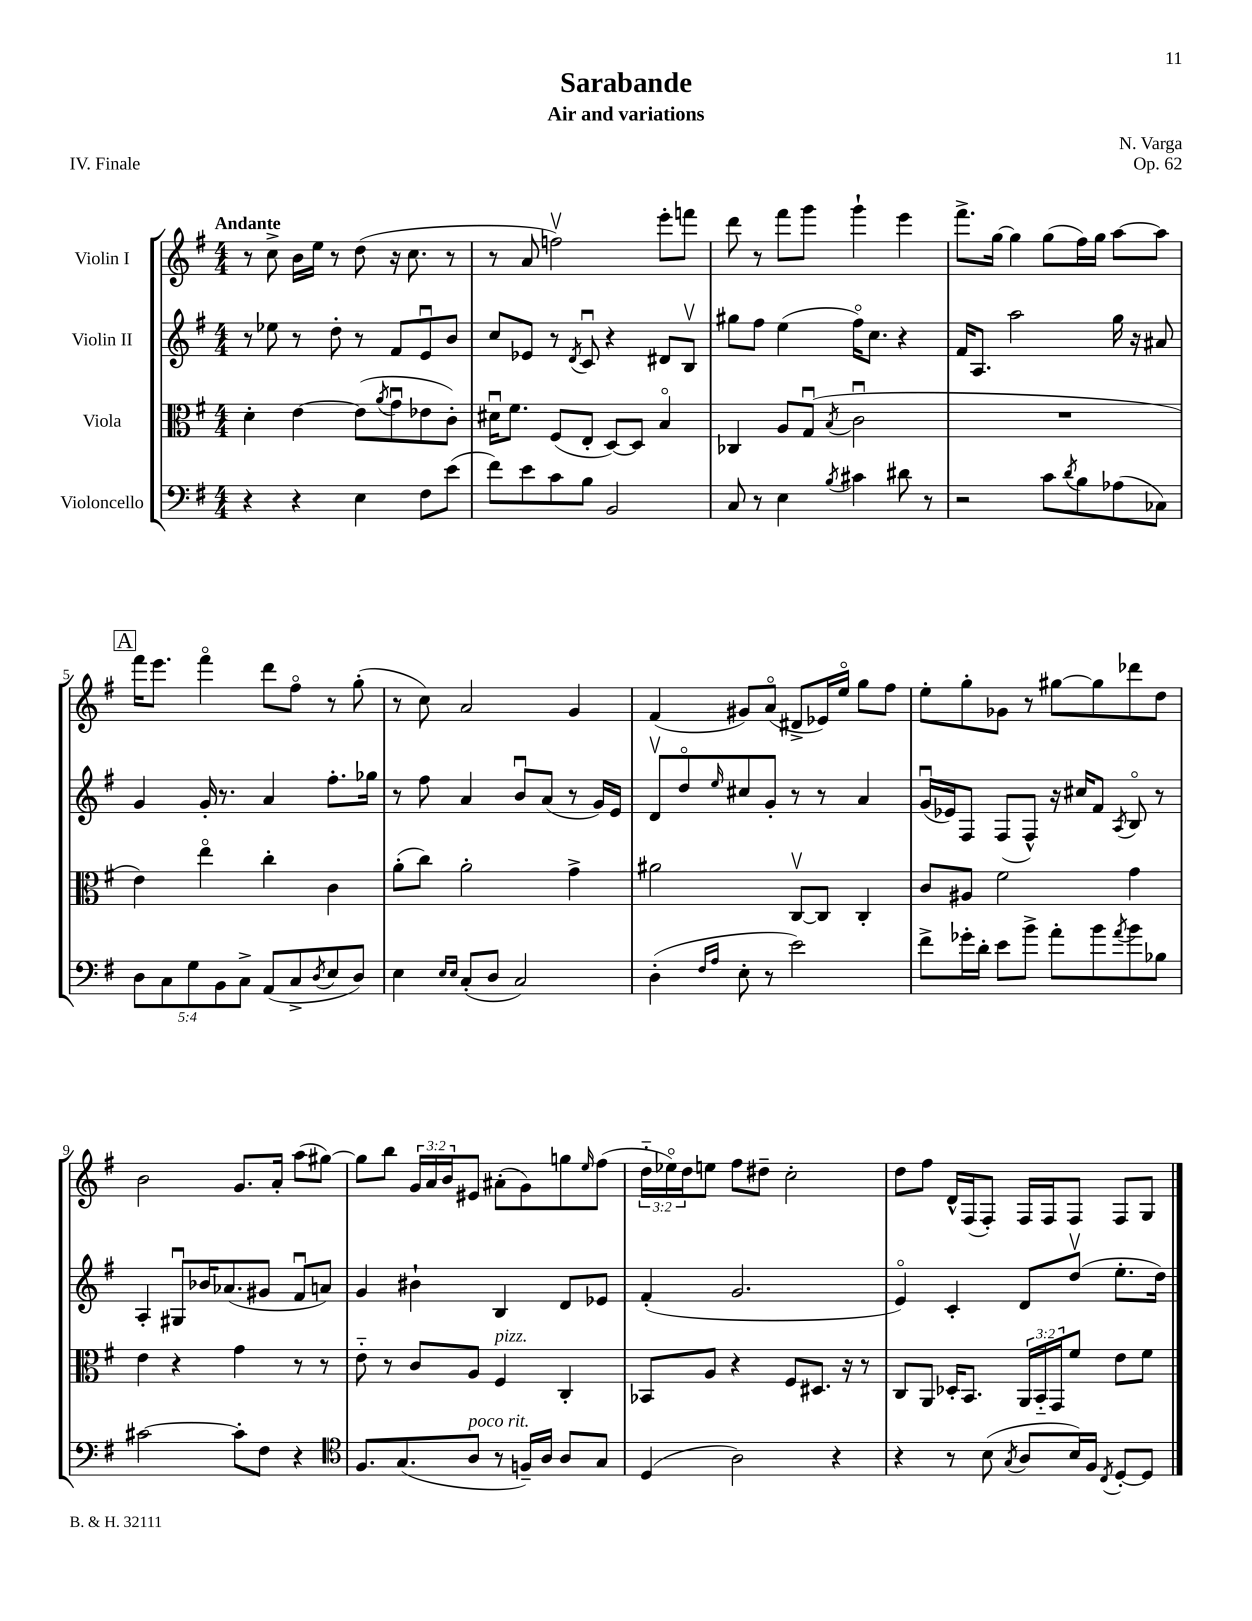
\header { title = "Sarabande" composer = "N. Varga" subtitle = "Air and variations" opus = "Op. 62" piece = "IV. Finale" }
<<
\new StaffGroup <<
\new Staff = "s0" \with { instrumentName = "Violin I" } {
    \clef treble \key g \major \numericTimeSignature \time 4/4 \override Staff.TupletNumber.text = #tuplet-number::calc-fraction-text \tempo "Andante"
    r8 c''8-> b'16 e''16 r8 d''8( r16 c''8. r8 |
    r8 a'8 f''2\upbow) e'''8-. f'''8 |
    d'''8 r8 fis'''8 g'''8 g'''4-! e'''4 |
    fis'''8.-> g''16~ g''4 g''8( fis''16) g''16 a''8~ a''8 |
    \mark \markup { \box "A" } fis'''16 e'''8. fis'''4\flageolet d'''8 fis''8\flageolet r8 g''8-.( |
    r8 c''8) a'2 g'4 |
    fis'4( gis'8) a'8\flageolet( dis'8-> ees'16) e''16\flageolet g''8 fis''8 |
    e''8-. g''8-. ges'8 r8 gis''8~ gis''8 des'''8 d''8 |
    b'2 g'8. a'16-. a''8( gis''8~) |
    gis''8 b''8 \tuplet 3/2 { g'16 a'16 b'16 } eis'8 ais'8-.( g'8) g''8 \grace { e''16 } fis''8( |
    \tuplet 3/2 { d''16-_ ees''16\flageolet) d''16 } e''8 fis''8 dis''8-- c''2-. |
    d''8 fis''8 d'16-^ fis16( fis8-.) fis16 fis16 fis8 fis8 g8 \bar "|." |
}
\new Staff = "s1" \with { instrumentName = "Violin II" } {
    \clef treble \key g \major \numericTimeSignature \time 4/4
    r8 ees''8 r8 d''8-. r8 fis'8 e'8\downbow b'8 |
    c''8 ees'8 r8 \acciaccatura { d'8 } c'8\downbow r4 dis'8 b8\upbow |
    gis''8 fis''8 e''4( fis''16\flageolet) c''8. r4 |
    fis'16 a8. a''2 g''16 r16 ais'8 |
    \mark \markup { \box "A" } g'4 g'16-. r8. a'4 fis''8.-. ges''16 |
    r8 fis''8 a'4 b'8\downbow a'8( r8 g'16) e'16 |
    d'8\upbow d''8\flageolet \grace { e''16 } cis''8 g'8-. r8 r8 a'4 |
    g'16\downbow( ees'16) fis8 fis8( fis8-^) r16 cis''16 fis'8 \acciaccatura { a8 } b8\flageolet r8 |
    a4-. gis8\downbow bes'16 aes'8.( gis'8 fis'8\downbow a'8) |
    g'4 bis'4-! b4 d'8 ees'8 |
    fis'4-.( g'2. |
    e'4\flageolet) c'4-. d'8 d''8\upbow( e''8.-. d''16) \bar "|." |
}
\new Staff = "s2" \with { instrumentName = "Viola" } {
    \clef alto \key g \major \numericTimeSignature \time 4/4 \override Staff.TupletNumber.text = #tuplet-number::calc-fraction-text
    d'4-. e'4~ e'8( \acciaccatura { a'8 } g'8\downbow ees'8 c'8-.) |
    dis'16\downbow fis'8. fis8( e8-. d8~) d8 b4\flageolet |
    ces4 a8 g8\downbow( \acciaccatura { b8 } c'2\downbow |
    R1 |
    \mark \markup { \box "A" } e'4) e''4\flageolet c''4-. c'4 |
    a'8-.( c''8) a'2-. g'4-> |
    ais'2 c8~\upbow c8 c4-. |
    c'8 ais8 fis'2 g'4 |
    e'4 r4 g'4 r8 r8 |
    e'8-_ r8 c'8 a8 fis4^\markup { \italic "pizz." } c4-. |
    bes,8 a8 r4 fis8 dis8. r16 r8 |
    c8 a,8 des16-. b,8. \tuplet 3/2 { a,16 b,16-_ g,16 } fis'8 e'8 fis'8 \bar "|." |
}
\new Staff = "s3" \with { instrumentName = "Violoncello" } {
    \clef bass \key g \major \numericTimeSignature \time 4/4 \override Staff.TupletNumber.text = #tuplet-number::calc-fraction-text
    r4 r4 e4 fis8 e'8( |
    fis'8) e'8 c'8 b8 b,2 |
    c8 r8 e4 \acciaccatura { b8 } cis'4 dis'8 r8 |
    r2 c'8 \acciaccatura { d'8 } b8 aes8( ces8) |
    \mark \markup { \box "A" } \tuplet 5/4 { d8 c8 g8 b,8 c8-> } a,8( c8-> \acciaccatura { d8 } e8 d8) |
    e4 \grace { e16 e16 } c8-.( d8 c2) |
    d4-.( \grace { fis16 a16 } e8-. r8 e'2) |
    fis'8-> ges'16-. d'16-. e'8 b'8-> a'8-. b'8 \acciaccatura { a'8 } b'8 bes8 |
    cis'2~ cis'8-. fis8 r4 |
    \clef tenor fis8. g8.( a8^\markup { \italic "poco rit." } r8 f16--) a16 a8 g8 |
    d4( a2) r4 |
    r4 r8 b8( \acciaccatura { g8 } a8 b16) fis16 \acciaccatura { c8 } d8~-. d8 \bar "|." |
}
>>
>>
